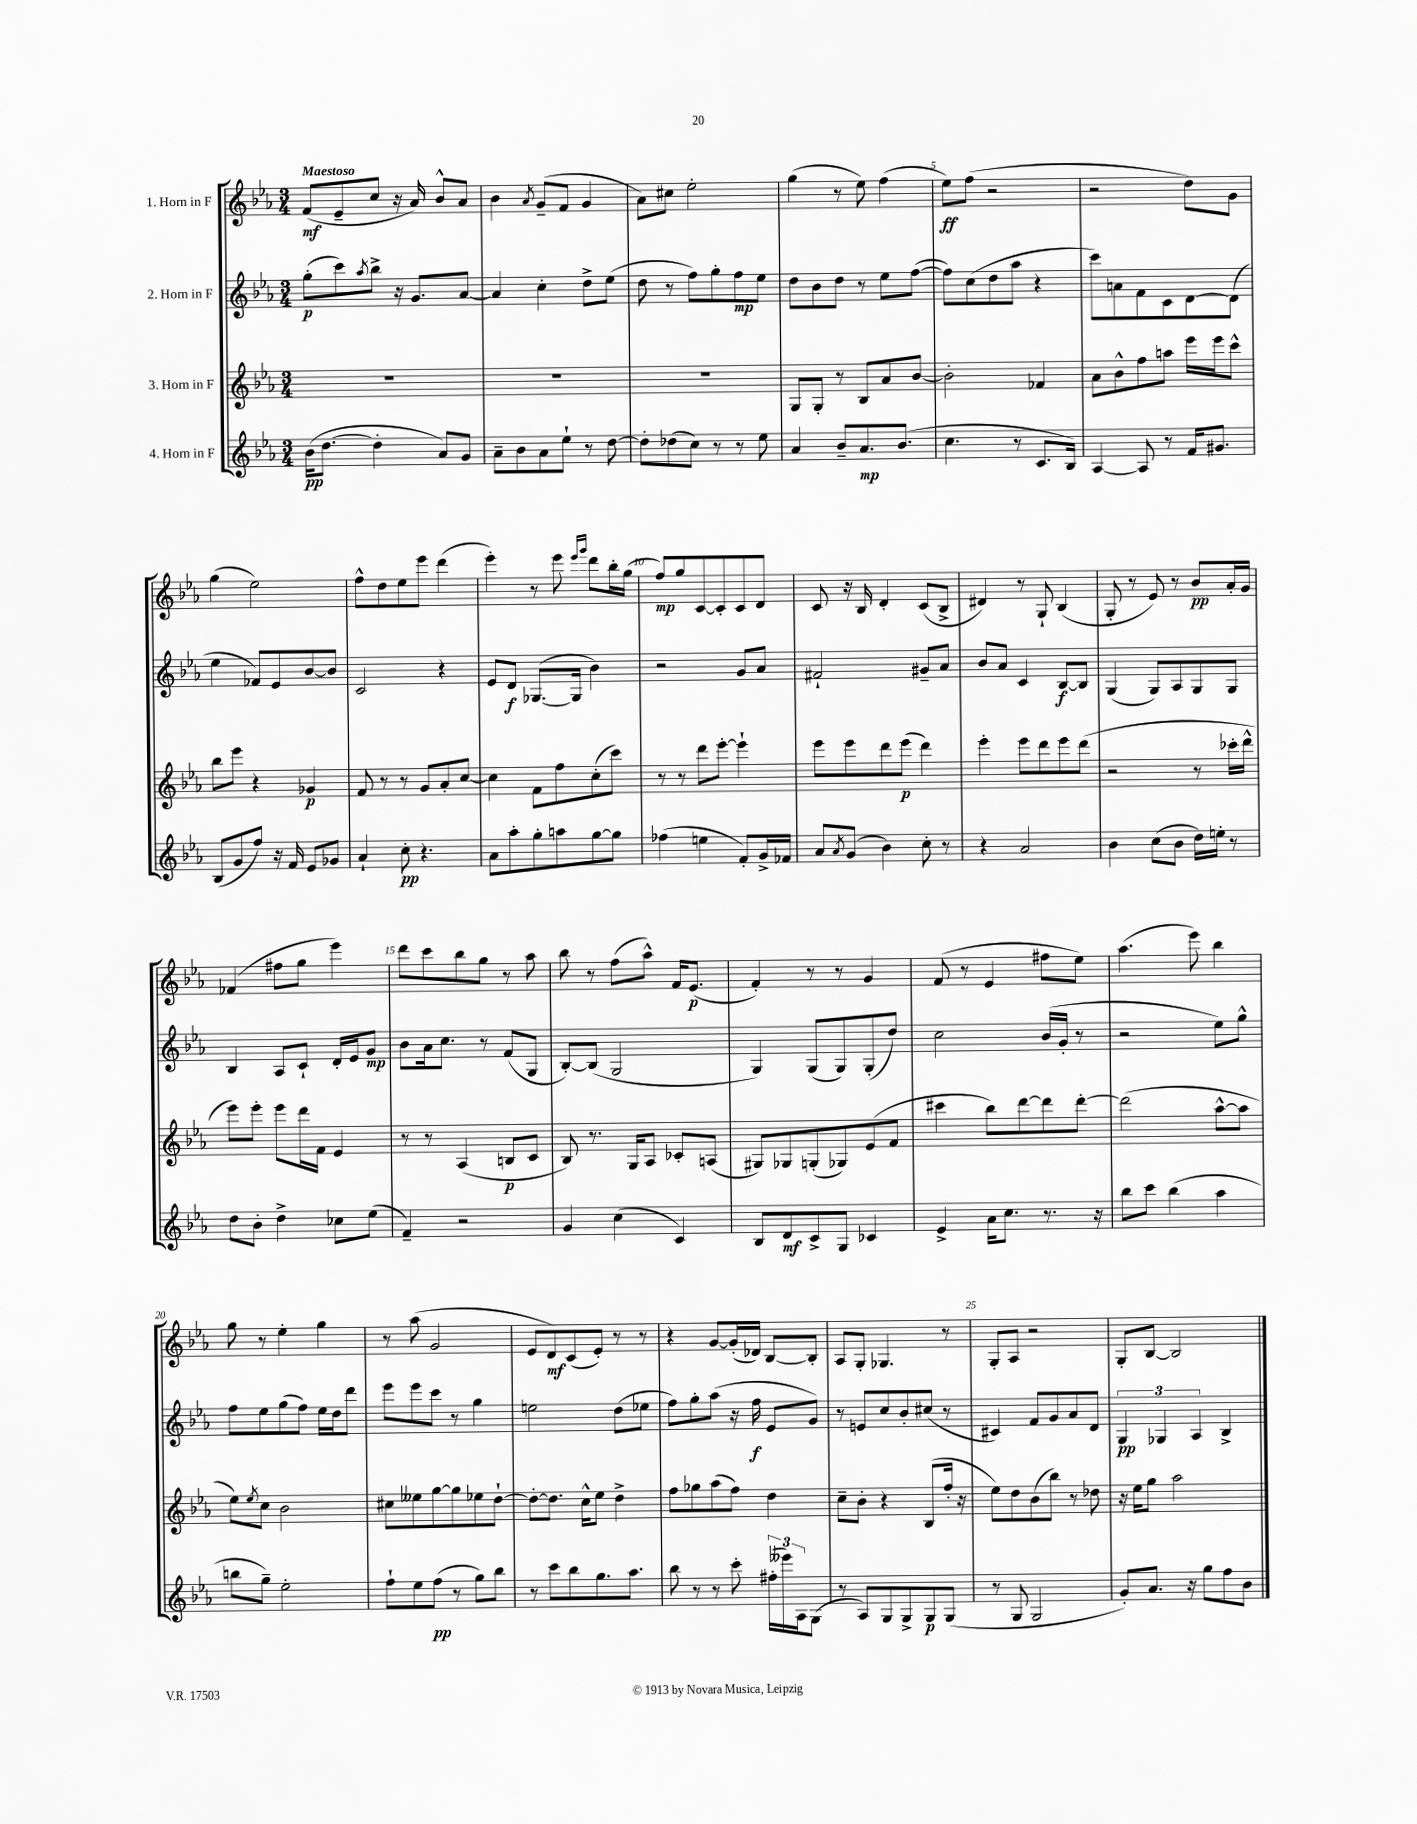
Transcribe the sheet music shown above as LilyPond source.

<<
\new StaffGroup <<
\new Staff = "s0" \with { instrumentName = "1. Horn in F" } {
    \clef treble \key ees \major \numericTimeSignature \time 3/4 \tempo "Maestoso"
    f'8\mf( ees'8-- c''8 r16 aes'16) bes'8-^ aes'8 |
    bes'4 \acciaccatura { aes'8 } g'8--( f'8 g'4 |
    aes'8) cis''8 ees''2-. |
    g''4( r8 ees''8) f''4( |
    ees''8\ff) f''8( r2 |
    r2 d''8) g'8 |
    g''4( ees''2) |
    f''8-^ d''8 ees''8 ees'''8 d'''4( |
    ees'''4-.) r8 ees'''8 \grace { ees'''16 g'''16 } d'''8 bes''16-. g''16( |
    f''8\mp) g''8 c'8~ c'8-. c'8 d'8 |
    c'8 r16 bes16 d'4-. c'8( bes8-> |
    dis'4) r8 g8-! bes4( |
    g8-. r8 ees'8) r8 bes'8\pp aes'16-. g'16 |
    fes'4( fis''8 g''8 ees'''4) |
    d'''8 c'''8 bes''8 g''8 r8 aes''8 |
    bes''8 r8 f''8( aes''8-^) f'16 ees'8.\p( |
    f'4-.) r8 r8 g'4 |
    f'8( r8 ees'4 fis''8 ees''8) |
    aes''4.( ees'''8) bes''4 |
    g''8 r8 ees''4-. g''4 |
    r8 aes''8( g'2 |
    ees'8 d'8\mf) c'8( ees'8-.) r8 r8 |
    r4 g'8~ g'16-.( des'16) bes8~ bes8-. |
    aes8 g8-. ges4. r8 |
    g8-. aes8 r2 |
    g8-. bes8~ bes2 \bar "|." |
}
\new Staff = "s1" \with { instrumentName = "2. Horn in F" } {
    \clef treble \key ees \major \numericTimeSignature \time 3/4
    g''8-.\p( c'''8) \acciaccatura { aes''8 } bes''8-> r16 g'8. aes'8~ |
    aes'4 c''4-. d''8-> ees''8( |
    d''8 r8 f''8) g''8-. f''8\mp ees''8 |
    d''8 bes'8 d''8 r8 ees''8 f''8~( |
    f''8) c''8( d''8 aes''8 r4 |
    c'''8) a'8 f'8 c'8 d'8~ d'8( |
    ees''4 fes'8) ees'8 bes'8~ bes'8 |
    c'2 r4 |
    ees'8 d'8\f ges8.~( ges16 bes'4) |
    r2 g'8 aes'8 |
    fis'2-! gis'8-- aes'8 |
    bes'8 aes'8 c'4 bes8~\f bes8 |
    g4( g8) aes8 g8 g8 |
    bes4 aes8 c'8-! d'16-. ees'16 g'8\mp |
    bes'8 aes'16 c''8. r8 f'8( g8 |
    bes8~-.) bes8( g2 |
    g4) g8( g8) g8-.( d''8) |
    c''2 bes'16( g'16-. r8 |
    r2 ees''8) g''8-^ |
    f''8 ees''8 g''8( f''8) ees''16 d''16 d'''8 |
    ees'''8 ees'''8 c'''8 r8 g''4 |
    e''2 d''8( ees''8 |
    f''8) g''8-. aes''8( r16 f''16\f ees'8 g'8) |
    r8 e'8 c''8 bes'8-. cis''8( r8 |
    cis'4) f'8 g'8 aes'8 d'8 |
    \tuplet 3/2 { g4\pp ges4 aes4 } bes4-> \bar "|." |
}
\new Staff = "s2" \with { instrumentName = "3. Horn in F" } {
    \clef treble \key ees \major \numericTimeSignature \time 3/4
    R2. |
    R2. |
    R2. |
    g8 g8-. r8 bes8 aes'8 bes'8~ |
    bes'2-. fes'4 |
    aes'8 bes'8-^ f''8 a''8 ees'''16 ees'''16 c'''8-^ |
    bes''8 ees'''8 r4 ges'4\p |
    f'8 r8 r8 g'8 aes'8-. c''8~ |
    c''4 f'8 f''8 c''8-.( c'''8) |
    r8 r8 d'''8 ees'''8~-. ees'''4-! |
    ees'''8 ees'''8 d'''8 ees'''8\p( d'''4) |
    ees'''4-. ees'''8 d'''8 ees'''8 d'''8( |
    r2 r8 ces'''16-. d'''16-^ |
    ees'''8) ees'''8-. ees'''8 d'''16 f'16 ees'4 |
    r8 r8 aes4( b8\p c'8 |
    bes8) r8. g16 aes8 ces'8-. a8( |
    gis8) ges8 g8-.( ges8) ees'8( f'8 |
    cis'''4 bes''8) d'''8~ d'''8 d'''8~-. |
    d'''2( aes''8~-^ aes''8 |
    ees''8) \acciaccatura { ees''8 } c''8 bes'2 |
    cis''8 eeses''8 g''8~ g''8 ees''8 d''8~-! |
    d''8~-. d''8. c''16-^ ees''8 d''4-> |
    f''8 ges''8 aes''8( f''8) d''4 |
    c''8-- bes'8-. r4 bes8( f''16-. r16 |
    ees''8) d''8 bes'8( bes''8) r8 des''8 |
    r16 ees''16 g''8 aes''2 \bar "|." |
}
\new Staff = "s3" \with { instrumentName = "4. Horn in F" } {
    \clef treble \key ees \major \numericTimeSignature \time 3/4
    bes'16\pp( d''8.~ d''4-. aes'8) g'8 |
    aes'8-- bes'8 aes'8 ees''8-! r8 d''8~ |
    d''8-. des''8( c''8) r8 r8 ees''8 |
    aes'4 bes'8-- aes'8.\mp bes'8.( |
    c''4. r8 c'8. bes16) |
    aes4~ aes8 r8 f'16 gis'8. |
    bes8( g'8 f''8) r16 f'16 ees'8 ges'8 |
    aes'4-! c''8-.\pp r4. |
    aes'8 aes''8-. g''8-. a''8 g''8~ g''8 |
    fes''4( e''4 f'8-.) g'16-> fes'16 |
    aes'8 \acciaccatura { aes'8 } g'8( bes'4) c''8-. r8 |
    r4 aes'2 |
    bes'4 c''8( bes'8 d''16) e''16-. r8 |
    d''8 bes'8-. d''4-> ces''8 ees''8( |
    f'4--) r2 |
    g'4 c''4( c'4) |
    bes8 d'8\mf c'8-> g8 ces'4 |
    ees'4-> aes'16 c''8. r8. r16 |
    bes''8 c'''8 bes''4( aes''4 |
    b''8 g''8--) ees''2-. |
    f''8-! ees''8 f''8\pp( r8 g''8) bes''8 |
    r8 c'''8 bes''8 g''8. aes''8. |
    bes''8 r8 r8 c'''8-. \tuplet 3/2 { fis''16-.( eeses'''16) aes16 } g8( |
    r8 aes8) g8 g8-> g8\p g8( |
    r8 g8 g2 |
    g'8-.) aes'8. r16 g''8 f''8 bes'8 \bar "|." |
}
>>
>>
\layout { \context { \Score \override BarNumber.break-visibility = ##(#f #t #t) barNumberVisibility = #(every-nth-bar-number-visible 5) } }
